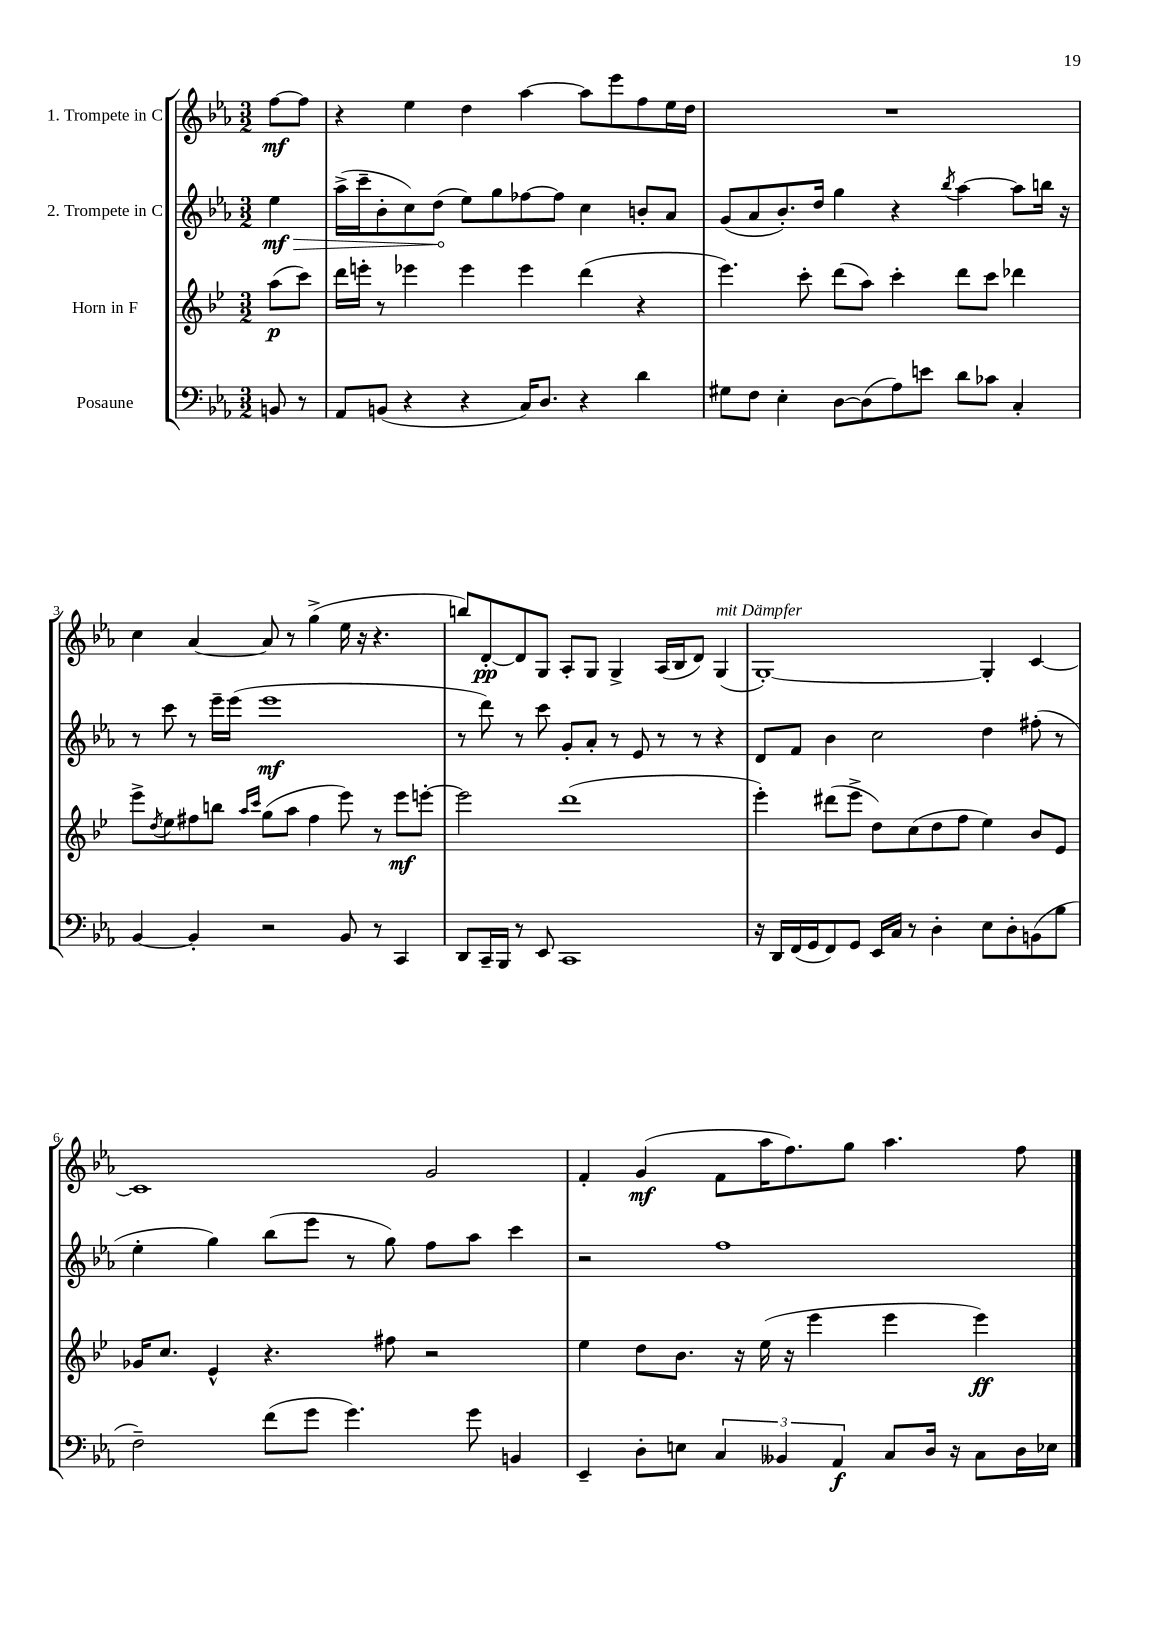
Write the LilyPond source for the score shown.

<<
\new StaffGroup <<
\new Staff = "s0" \with { instrumentName = "1. Trompete in C" } {
    \clef treble \key ees \major \numericTimeSignature \time 3/2 \partial 4
    f''8~\mf f''8 |
    r4 ees''4 d''4 aes''4~ aes''8 ees'''8 f''8 ees''16 d''16 |
    R1. |
    c''4 aes'4~ aes'8 r8 g''4->( ees''16 r16 r4. |
    b''8) d'8~-.\pp d'8 g8 aes8-. g8 g4-> aes16( bes16 d'8) g4^\markup { \italic "mit Dämpfer" }( |
    g1~-.) g4-. c'4~ |
    c'1 g'2 |
    f'4-. g'4\mf( f'8 aes''16 f''8.) g''8 aes''4. f''8 \bar "|." |
}
\new Staff = "s1" \with { instrumentName = "2. Trompete in C" } {
    \clef treble \key ees \major \numericTimeSignature \time 3/2 \partial 4
    \once \override Hairpin.circled-tip = ##t ees''4\mf\> |
    aes''16->( c'''16-- bes'8-. c''8) d''8\!( ees''8) g''8 fes''8~ fes''8 c''4 b'8-. aes'8 |
    g'8( aes'8 bes'8.-.) d''16 g''4 r4 \acciaccatura { bes''8 } aes''4~ aes''8 b''16 r16 |
    r8 c'''8 r8 ees'''16-- ees'''16( ees'''1\mf |
    r8 d'''8) r8 c'''8 g'8-. aes'8-. r8 ees'8 r8 r8 r4 |
    d'8 f'8 bes'4 c''2 d''4 fis''8-.( r8 |
    ees''4-. g''4) bes''8( ees'''8 r8 g''8) f''8 aes''8 c'''4 |
    r2 f''1 \bar "|." |
}
\new Staff = "s2" \with { instrumentName = "Horn in F" } {
    \clef treble \key bes \major \numericTimeSignature \time 3/2 \partial 4
    a''8\p( c'''8) |
    d'''16 e'''16-. r8 ees'''4 ees'''4 ees'''4 d'''4( r4 |
    ees'''4.) c'''8-. d'''8( a''8) c'''4-. d'''8 c'''8 des'''4 |
    ees'''8-> \acciaccatura { d''8 } ees''8 fis''8 b''8 \grace { a''16 c'''16 } g''8( a''8 fis''4 ees'''8) r8 ees'''8\mf e'''8~-. |
    e'''2 d'''1( |
    ees'''4-.) dis'''8( ees'''8-> d''8) c''8( d''8 f''8 ees''4) bes'8 ees'8 |
    ges'16 c''8. ees'4-^ r4. fis''8 r2 |
    ees''4 d''8 bes'8. r16 ees''16( r16 ees'''4 ees'''4 ees'''4\ff) \bar "|." |
}
\new Staff = "s3" \with { instrumentName = "Posaune" } {
    \clef bass \key ees \major \numericTimeSignature \time 3/2 \partial 4
    b,8 r8 |
    aes,8 b,8( r4 r4 c16) d8. r4 d'4 |
    gis8 f8 ees4-. d8~ d8( aes8) e'8 d'8 ces'8 c4-. |
    bes,4~ bes,4-. r2 bes,8 r8 c,4 |
    d,8 c,16-- bes,,16 r8 ees,8 c,1 |
    r16 d,16 f,16( g,16 f,8) g,8 ees,16 c16 r8 d4-. ees8 d8-. b,8( bes8 |
    f2--) f'8( g'8 g'4.) g'8 b,4 |
    ees,4-- d8-. e8 \tuplet 3/2 { c4 beses,4 aes,4\f } c8 d16 r16 c8 d16 ees16 \bar "|." |
}
>>
>>
